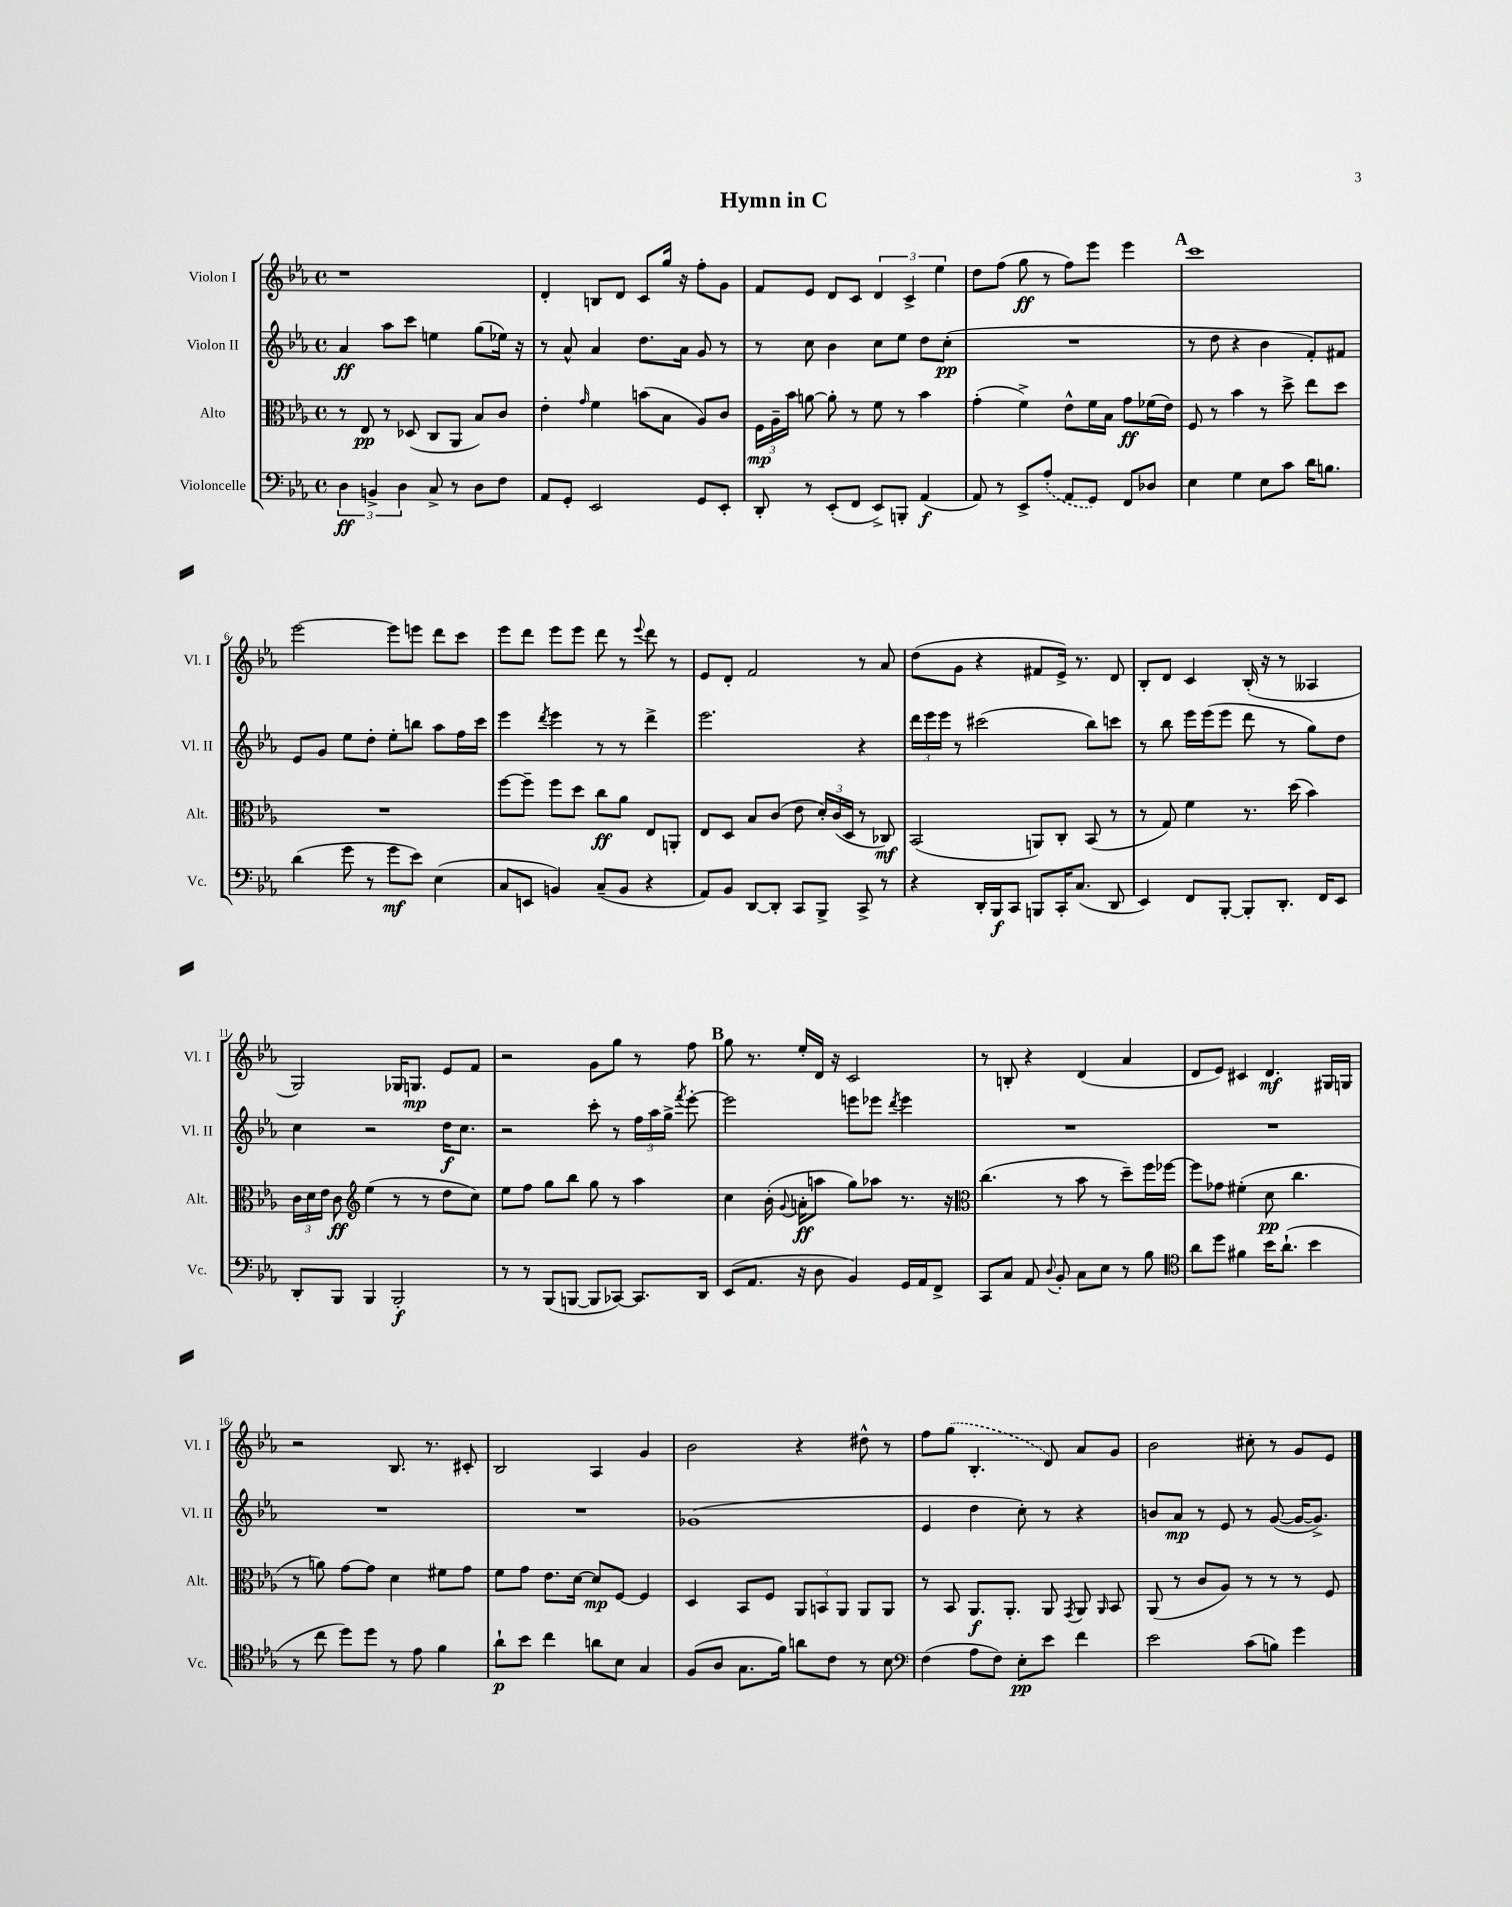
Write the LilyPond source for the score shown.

\header { title = "Hymn in C" }
<<
\new StaffGroup <<
\new Staff = "s0" \with { instrumentName = "Violon I" shortInstrumentName = "Vl. I" } {
    \clef treble \key ees \major \defaultTimeSignature \time 4/4
    \autoBeamOff r1 |
    d'4-. b8[ d'8] c'8[ g''16] r16 f''8[-. g'8] |
    f'8[ ees'8] d'8[ c'8] \tuplet 3/2 { d'4 c'4-> ees''4 } |
    d''8[ f''8]( g''8\ff r8 f''8[) ees'''8] ees'''4 |
    \mark \markup { \bold "A" } c'''1 |
    ees'''2~ ees'''8[ e'''8] d'''8[ c'''8] |
    ees'''8[ d'''8] ees'''8[ ees'''8] d'''8 r8 \appoggiatura { ees'''8 } d'''8 r8 |
    ees'8[ d'8]-. f'2 r8 aes'8 |
    d''8[( g'8] r4 fis'8[ ees'16]->) r8. d'8 |
    bes8[-. d'8] c'4 bes16-.( r16 r8 aeses4 |
    g2) ges16[ g8.]\mp ees'8[ f'8] |
    r2 g'8[ g''8] r8 f''8 |
    \mark \markup { \bold "B" } g''8 r8. ees''16[-. d'16] r16 c'2 |
    r8 b8-. r4 d'4( aes'4 |
    d'8[ ees'8]) cis'4 d'4.\mf gis16[ g16] |
    r2 bes8. r8. cis'8-. |
    bes2 aes4 g'4 |
    bes'2 r4 dis''8-^ r8 |
    f''8[ \once \slurDashed g''8]( bes4.-. d'8) aes'8[ g'8] |
    bes'2 cis''8-. r8 g'8[ ees'8] \bar "|." |
}
\new Staff = "s1" \with { instrumentName = "Violon II" shortInstrumentName = "Vl. II" } {
    \clef treble \key ees \major \defaultTimeSignature \time 4/4
    \autoBeamOff aes'4\ff aes''8[ c'''8] e''4 g''8[( ees''16]) r16 |
    r8 aes'8-^ aes'4 d''8.[ aes'16] g'8 r8 |
    r8 c''8 bes'4 c''8[ ees''8] d''8[ c''8]-.\pp( |
    R1 |
    \mark \markup { \bold "A" } r8 d''8 r4 bes'4 f'8[-.) fis'8] |
    ees'8[ g'8] ees''8[ d''8]-. ees''8[-. b''8] aes''8[ f''16 c'''16] |
    ees'''4 \acciaccatura { d'''8 } ees'''4 r8 r8 d'''4-> |
    ees'''2. r4 |
    \tuplet 3/2 { d'''16[ ees'''16 ees'''16] } r8 cis'''2( bes''8[) c'''8] |
    r8 bes''8 ees'''16[ ees'''16( ees'''8] d'''8 r8 g''8[) d''8] |
    c''4 r2 d''16[\f c''8.] |
    r2 c'''8-. r8 \tuplet 3/2 { f''16[ aes''16 g''16]-> } \acciaccatura { f'''8 } ees'''8~-. |
    \mark \markup { \bold "B" } ees'''2 e'''8[ ees'''8] \acciaccatura { d'''8 } ees'''4 |
    R1 |
    R1 |
    R1 |
    R1 |
    ges'1( |
    ees'4 d''4 c''8-.) r8 r4 |
    b'8[ aes'8]\mp r8 ees'8 r8 g'8~( g'16[~ g'8.]->) \bar "|." |
}
\new Staff = "s2" \with { instrumentName = "Alto" shortInstrumentName = "Alt." } {
    \clef alto \key ees \major \defaultTimeSignature \time 4/4
    \autoBeamOff r8 ees8\pp r8 des8( c8[ aes,8] bes8[) c'8] |
    ees'4-. \grace { g'16 } f'4 b'8[( bes8] aes8[) c'8] |
    \tuplet 3/2 { f16[\mp aes16-- bes'16] } a'8~ a'8-. r8 f'8 r8 bes'4 |
    g'4-.( f'4->) ees'8[-^ f'16 bes16] g'8[\ff fes'16( ees'16]) |
    \mark \markup { \bold "A" } f8 r8 bes'4 r8 d''8-> ees''8[ d''8] |
    R1 |
    f''8[~ f''8]-- f''8[ d''8] c''8[\ff aes'8] ees8[ a,8]-. |
    ees8[ d8] bes8[ c'8]( ees'8 \tuplet 3/2 { d'16[-.) c'16( d16] } r8 ces8\mf) |
    bes,2( a,8[) c8]-. bes,8( r8 |
    r8 g8) f'4 r8. d''16( bes'4) |
    \tuplet 3/2 { c'16[ d'16 ees'16] } c'8\ff \clef treble ees''4( r8 r8 d''8[ c''8]) |
    ees''8[ f''8] g''8[ bes''8] g''8 r8 aes''4 |
    \mark \markup { \bold "B" } c''4 bes'16-.( \appoggiatura { g'8 } a'16[-.\ff a''8] g''8[) aes''8] r8. r16 |
    \clef alto c''4.( r8 bes'8 r8 d''8[--) f''16 fes''16]~ |
    fes''8[ ges'8] fis'4-.( d'8\pp c''4. |
    r8 a'8) g'8[~ g'8] d'4 fis'8[ g'8] |
    f'8[ g'8] ees'8.[ d'16]~ d'8[\mp f8]~ f4 |
    d4 bes,8[ f8] \tuplet 3/2 { aes,8[ b,8 aes,8] } aes,8[ aes,8] |
    r8 bes,8 aes,8.[\f aes,8.]-. aes,8 \acciaccatura { g,8 } aes,8 \grace { aes,16 } bes,8 |
    aes,8( r8 c'8[ aes8]) r8 r8 r8 f8 \bar "|." |
}
\new Staff = "s3" \with { instrumentName = "Violoncelle" shortInstrumentName = "Vc." } {
    \clef bass \key ees \major \defaultTimeSignature \time 4/4
    \autoBeamOff \tuplet 3/2 { d4\ff b,4-> d4 } c8-> r8 d8[ f8] |
    aes,8[ g,8]-. ees,2 g,8[ ees,8]-. |
    d,8-. r8 ees,8[-.( f,8] ees,8[->) b,,8]-. aes,4\f( |
    aes,8) r8 ees,8[-> \once \slurDashed aes8]-.( aes,8[ g,8]) f,8[ des8] |
    \mark \markup { \bold "A" } ees4 g4 ees8[ c'8] d'16[ b8.] |
    d'4( g'8 r8 g'8[\mf ees'8]) ees4( |
    c8[ e,8] b,4) c8[--( b,8] r4 |
    aes,8[) bes,8] d,8[~ d,8]-. c,8[ bes,,8]-> c,8-> r8 |
    r4 d,16[-. bes,,16\f c,8] b,,8[ c,16-. c8.]( d,8 |
    ees,4) f,8[ bes,,8]~-. bes,,8[-. d,8.]-. f,16[ ees,8] |
    d,8[-. bes,,8] bes,,4 bes,,2-.\f |
    r8 r8 bes,,8[( b,,8]~ b,,8[ ces,8]~) ces,8.[ d,16] |
    \mark \markup { \bold "B" } ees,8[( aes,8.] r16 d8 bes,4) g,16[ aes,16 f,8]-> |
    c,8[ c8] aes,8 \appoggiatura { d8 } bes,8-. c8[ ees8] r8 bes8 |
    \clef tenor aes'8[ d''8] fis'4 bes'16[ aes'8.]-!( bes'4 |
    r8 c''8 d''8[) d''8] r8 ees'8 f'4 |
    aes'8[-!\p bes'8] c''4 a'8[ bes8] g4 |
    f8[( aes8] g8.[ f'16]) a'8[ c'8] r8 bes8 |
    \clef bass f4( aes8[ f8]) ees8[-.\pp ees'8] f'4 |
    ees'2 c'8[( b8]) g'4 \bar "|." |
}
>>
>>
